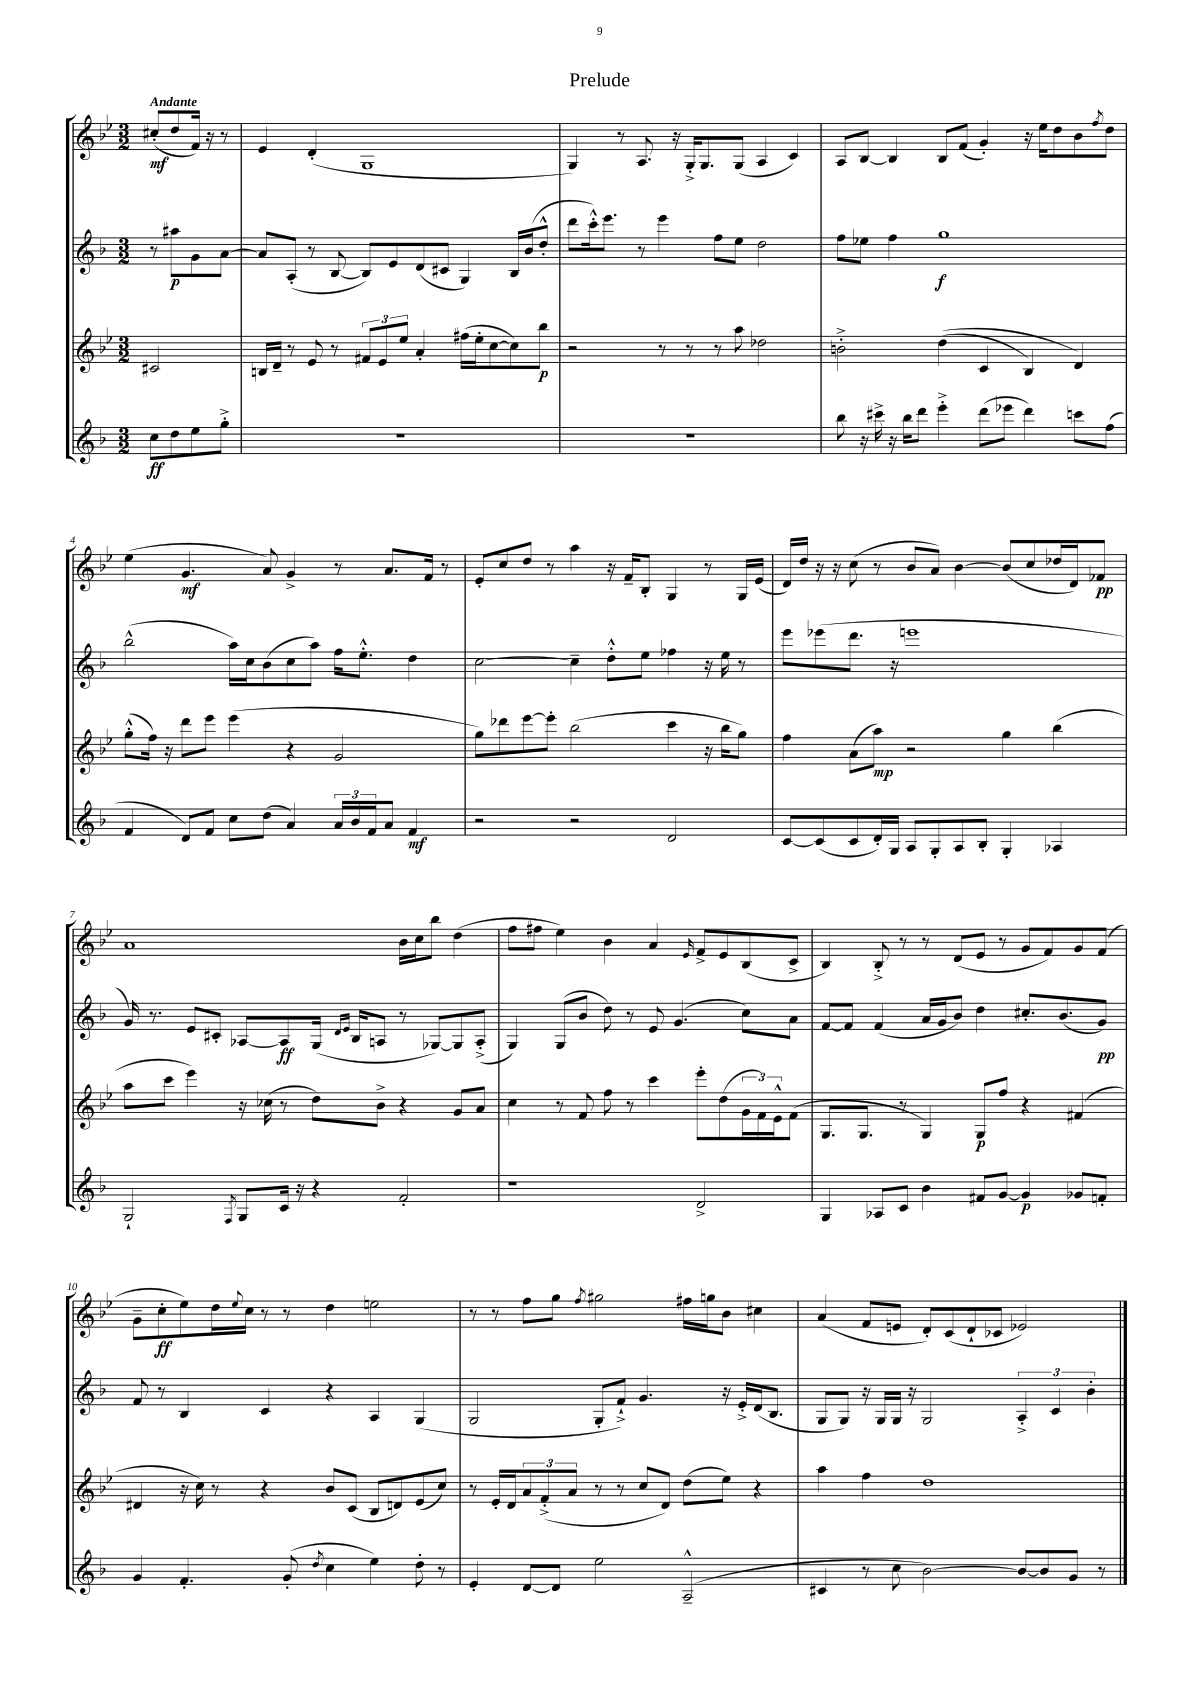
\header { title = "Prelude" }
<<
\new StaffGroup <<
\new Staff = "s0" {
    \clef treble \key bes \major \numericTimeSignature \time 3/2 \partial 2 \tempo "Andante"
    cis''8-.\mf( d''8 f'16) r16 r8 |
    ees'4 d'4-.( g1 |
    g4) r8 a8. r16 g16-.-> g8. g8( a4 c'4) |
    a8 bes8~ bes4 bes8 f'8( g'4-.) r16 ees''16 d''8 bes'8 \acciaccatura { f''8 } d''8 |
    ees''4( g'4.\mf a'8) g'4-> r8 a'8. f'16 r8 |
    ees'8-. c''8 d''8 r8 a''4 r16 f'16-- bes8-. g4 r8 g16 ees'16( |
    d'16) d''16 r16 r16 c''8( r8 bes'8 a'8) bes'4~ bes'8( c''8 des''16 d'16) fes'8\pp |
    a'1 bes'16 c''16 bes''8 d''4( |
    f''8 fis''8 ees''4) bes'4 a'4 \grace { ees'16 } f'8-> ees'8 bes8( c'8-> |
    bes4) bes8-.-> r8 r8 d'8( ees'8 r8 g'8 f'8) g'8 f'8( |
    g'8-- c''8-.\ff ees''8) d''16 \appoggiatura { ees''8 } c''16 r8 r8 d''4 e''2 |
    r8 r8 f''8 g''8 \acciaccatura { f''8 } gis''2 fis''16 g''16 bes'8 cis''4 |
    a'4( f'8 e'8 d'8-.) c'8( d'8-! ces'8 ees'2) \bar "|." |
}
\new Staff = "s1" {
    \clef treble \key f \major \numericTimeSignature \time 3/2 \partial 2
    r8 ais''8\p g'8 a'8~ |
    a'8 a8-.( r8 bes8~ bes8) e'8 d'8( cis'8 g4) bes16 bes'16( d''8-.-^ |
    d'''8 c'''16-.-^) e'''8. r8 e'''4 f''8 e''8 d''2 |
    f''8 ees''8 f''4 g''1\f |
    bes''2-^( a''16) c''16 bes'8( c''8 a''8) f''16 e''8.-.-^ d''4 |
    c''2~ c''4-- d''8-.-^ e''8 fes''4 r16 e''16 r8 |
    e'''8 ees'''8( d'''8. r16 e'''1 |
    g'16) r8. e'8 cis'8-. aes8~ aes8\ff g16( \grace { d'16 e'16 } bes16 a8 r8 ges8~) ges8 a8-.->( |
    g4) g8( bes'8 d''8) r8 e'8 g'4.( c''8) a'8 |
    f'8~ f'8 f'4( a'16 g'16 bes'8) d''4 cis''8.-. bes'8.( g'8\pp) |
    f'8 r8 bes4 c'4 r4 a4 g4( |
    g2 g8-. f'8-!->) g'4. r16 e'16-.-> d'16( bes8. |
    g8 g8) r16 g16 g16 r16 g2 \tuplet 3/2 { a4-.-> c'4 bes'4-. } \bar "|." |
}
\new Staff = "s2" {
    \clef treble \key bes \major \numericTimeSignature \time 3/2 \partial 2
    cis'2 |
    b16 d'16-- r8 ees'8 r8 \tuplet 3/2 { fis'8 ees'8 ees''8 } a'4-. fis''16( ees''16-. c''8~ c''8) bes''8\p |
    r2 r8 r8 r8 a''8 des''2 |
    b'2-.-> d''4(\( c'4 bes4) d'4\) |
    g''8-.-^( f''16) r16 d'''8 ees'''8 ees'''4( r4 g'2 |
    g''8) des'''8 ees'''8~ ees'''8-. bes''2( c'''4 r16 bes''16 g''8) |
    f''4 a'8( a''8\mp) r2 g''4 bes''4( |
    a''8 c'''8 ees'''4) r16 ces''16( r8 d''8) bes'8-> r4 g'8 a'8 |
    c''4 r8 f'8 f''8 r8 c'''4 ees'''8-. d''8( \tuplet 3/2 { g'16 f'16) ees'16-^ } f'8( |
    g8. g8. r8 g4) g8\p f''8 r4 fis'4( |
    dis'4 r16 c''16) r8 r4 bes'8 c'8( bes8 d'8) ees'8( c''8) |
    r8 ees'16-. d'16 \tuplet 3/2 { a'8 f'8-.->( a'8 } r8 r8 c''8 d'8) d''8( ees''8) r4 |
    a''4 f''4 d''1 \bar "|." |
}
\new Staff = "s3" {
    \clef treble \key f \major \numericTimeSignature \time 3/2 \partial 2
    c''8\ff d''8 e''8 g''8-.-> |
    R1. |
    R1. |
    bes''8 r16 cis'''16-> r16 bes''16 d'''8 e'''4-.-> d'''8( ees'''8 d'''4) c'''8 f''8( |
    f'4 d'8) f'8 c''8 d''8( a'4) \tuplet 3/2 { a'16 bes'16 f'16 } a'8 f'4\mf |
    r2 r2 d'2 |
    c'8~ c'8( c'8 d'16-.) g16 a8 g8-. a8 bes8-. g4-. aes4 |
    g2-! \acciaccatura { f8 } g8 c'16 r16 r4 f'2-. |
    r1 d'2-> |
    g4 aes8 c'8 bes'4 fis'8 g'8~ g'4\p ges'8 f'8-. |
    g'4 f'4.-. g'8-.( \acciaccatura { d''8 } c''4 e''4) d''8-. r8 |
    e'4-. d'8~ d'8 e''2 a2---^( |
    cis'4 r8 c''8 bes'2~) bes'8~ bes'8 g'8 r8 \bar "|." |
}
>>
>>
